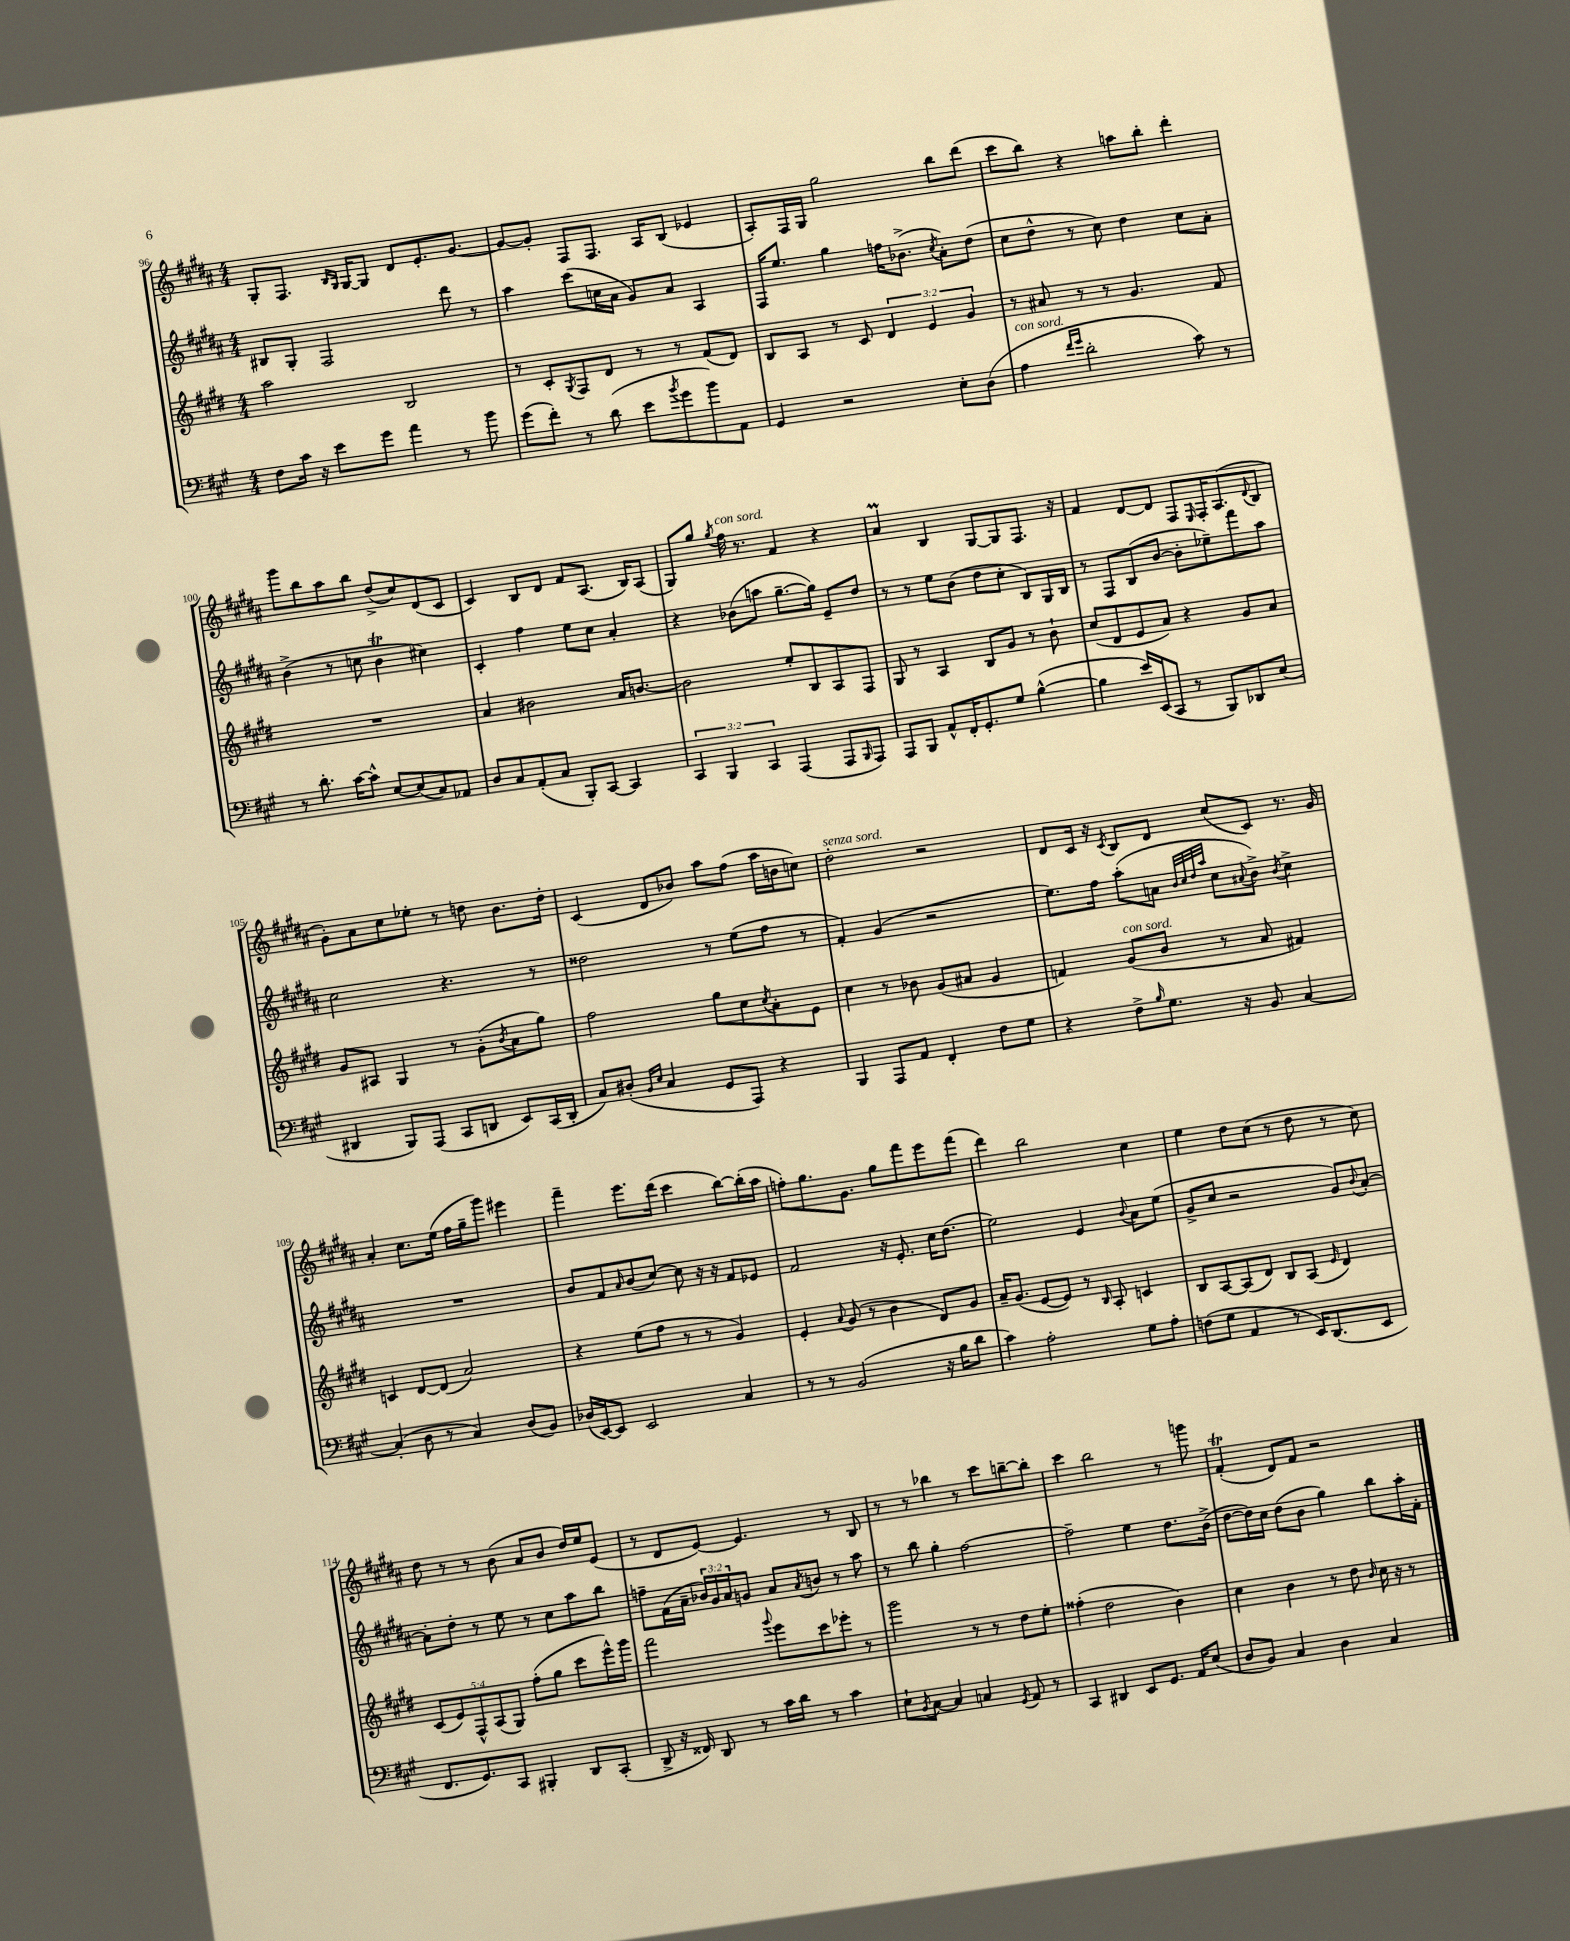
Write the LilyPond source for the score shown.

<<
\new StaffGroup <<
\new Staff = "s0" {
    \clef treble \key b \major \numericTimeSignature \time 4/4
    gis8-. fis8. \grace { b16 gis16 } gis16~ gis8 dis'8 e'8.-. gis'8.~ |
    gis'8~ gis'8-. fis8 fis8. ais16 b8( ees'4 |
    ais8-.) fis16 gis16 gis''2 b''8 dis'''8( |
    cis'''8 b''8) r4 a''8 b''8-. dis'''4-. |
    gis'''8 b''8 ais''8 b''8 dis''8->( cis''8) dis'8( cis'8 |
    cis'4) b8 dis'8 fis'8 ais8.( b16) ais8( |
    gis8) gis''8 \acciaccatura { gis''8 } fis''16^\markup { \italic "con sord." } r8. fis'4 r4 |
    ais'4\prall b4 gis8~ gis8 fis8. r16 |
    fis'4 dis'8~ dis'8 fis8 \grace { e16 } fis16-. ais8.( \appoggiatura { dis'8 } b8 |
    gis'8-.) ais'8 cis''8 ees''8-. r8 d''8 b'8. d''16-. |
    cis'4( dis'8 bes'8) ais''8 fis''8( ais''16 b'16 c''8) |
    dis''2-.^\markup { \italic "senza sord." } r2 |
    dis'8 cis'16 r16 \acciaccatura { cis'8 } b8 dis'8 cis''8( cis'8) r8. gis'16 |
    ais'4-. cis''8. e''16( fis''16 gis''16-- gis'''8) eis'''4 |
    fis'''4-- e'''8. dis'''16( cis'''4 b''8~) b''16-.( ais''16 |
    f''8-.) gis''8. gis'8. gis''8 fis'''8 e'''8 fis'''8( |
    dis'''4) b''2 cis''4 |
    e''4 dis''8 cis''8( r8 dis''8 r8 cis''8) |
    dis''8 r8 r8 b'8( ais'8 b'8 dis''16) e''16 e'8( |
    r8 dis'8 e'8~) e'4. r8 b8 |
    r8 r8 bes''4 r8 cis'''8 b''8~-- b''8-. |
    cis'''4 b''2 r8 g'''8 |
    fis'4-.\trill( dis'8) fis'8 r2 \bar "|." |
}
\new Staff = "s1" {
    \clef treble \key b \major \numericTimeSignature \time 4/4 \override Staff.TupletNumber.text = #tuplet-number::calc-fraction-text
    bis8 gis8-. fis2 dis'''8 r8 |
    ais''4 cis'''8( c''16 ais'16 gis'8) ais'8 ais4 |
    fis16 e''8. gis''4 f''16 bes'8.->( \acciaccatura { cis''8 } ais'8-.) dis''8( |
    cis''8 dis''8-^ r8 cis''8) dis''4 cis''8 ais'8-. |
    b'4->( r8 c''8 b'4\trill cis''4) |
    cis'4-. fis''4 e''8 cis''8 ais'4-. |
    r4 bes'8( a''8 gis''8.~-- gis''16) e'8-- dis''8 |
    r8 r8 e''8 b'8( dis''8 cis''8-. b8) gis16 b16 |
    r8 fis8 b8( b'8~ b'8-. ees''8--) fis'''8 ais''8 |
    cis''2 r4. r8 |
    disis''2 r8 e''8( fis''8 r8 |
    fis'4-.) gis'4( r2 |
    e''8.) fis''16 ais''8-.( a'8 \grace { b'32 cis''32 dis''32 ais''32 } cis''8 \appoggiatura { ais'8 } b'8->) \acciaccatura { b'8 } cis''4-> |
    R1 |
    b'8 fis'8 \grace { ais'16 } b'8( cis''8~) cis''8 r16 r16 fis'8 ees'8 |
    fis'2 r16 e'8.-. cis''16 dis''8.( |
    e''2) e'4 \appoggiatura { b'8 } ais'8 e''8( |
    gis'8-> cis''8 r2 gis'8) \appoggiatura { b'8 } ais'8~-. |
    ais'8-. dis''8-. r8 e''8 r8 cis''8 ais''8 b''8 |
    f''8-- fis'16( ais'16-- \tuplet 3/2 { bes'16) gis'16 ais'16 } g'8 ais'8 \acciaccatura { ais'8 } b'8 r8 ais''8 |
    r8 b''8 gis''4-. fis''2~ |
    fis''2-- e''4 dis''8. b'16->( |
    dis''8~ dis''16) cis''16 dis''8( b'8 gis''4) b''8 ais''16-. fis'16-. \bar "|." |
}
\new Staff = "s2" {
    \clef treble \key e \major \numericTimeSignature \time 4/4 \override Staff.TupletNumber.text = #tuplet-number::calc-fraction-text
    a''2 b2 |
    r8 cis'8-. \acciaccatura { gis8 } fis8 dis'8 r8 r8 fis'8( dis'8) |
    b8 a8 r8 cis'8 \tuplet 3/2 { dis'4 e'4 gis'4 } |
    r8 ais'8 r8 r8 gis'4. fis'8 |
    R1 |
    a'4 bis'2 a'16 b'8.~ |
    b'2 e''8-. b8 a8 fis8 |
    gis8 r8 a4 b8 gis'8 r8 b'8-! |
    cis''8( dis'8 e'8 a'8) r4 gis'8 a'8 |
    gis'8 ais8 gis4 r8 gis'8-.( \acciaccatura { b'8 } a'8 gis''8) |
    fis''2 gis''8 cis''8 \acciaccatura { cis''8 } a'8-. e'8 |
    cis''4 r8 bes'8 gis'8( ais'8 gis'4 |
    f'4) gis'8^\markup { \italic "con sord." }( b'8 r8 a'8 fis'4) |
    c'4 dis'8~ dis'8( a'2) |
    r4 e''8( fis''8 r8 r8 gis'4) |
    e'4-. \appoggiatura { a'8 } gis'8( r8 b'4 dis'8) gis'8 |
    a'16-- gis'8.( e'8~ e'8) r8 \grace { b16 } a8-. c'4 |
    b8 a8~ a8( dis'8) b8 a8( \grace { e'16 } dis'4) |
    \tuplet 5/4 { cis'8( e'8) fis8-^ a8( gis8) } fis''8-.( gis''8 cis'''8 e'''16-^) gis'''16 |
    fis'''2 \appoggiatura { gis'''8 } e'''8 cis'''8 ees'''8-. r8 |
    gis'''2 r8 r8 dis''8 e''8-. |
    fisis''4-.( dis''2 b'4) |
    cis''4 b'4 r8 dis''8 \grace { b'16 } cis''16 r16 r8 \bar "|." |
}
\new Staff = "s3" {
    \clef bass \key a \major \numericTimeSignature \time 4/4 \override Staff.TupletNumber.text = #tuplet-number::calc-fraction-text
    fis8 cis'16 r16 e'8 gis'8 a'4 r8 b'8 |
    gis'8( fis'8-.) r8 d'8( e'8 \acciaccatura { b'8 } gis'8 b'8) a,8 |
    gis,4 r2 e8-. d8( |
    a4^\markup { \italic "con sord." } \grace { fis'16 gis'16 } d'2-. cis'8) r8 |
    r8 d'8.-. cis'16~ cis'8-^ e8~ e8( cis8) aes,8 |
    d8 cis8 a,8-.( cis8 b,,8-.) cis,8~ cis,4 |
    \tuplet 3/2 { cis,4 b,,4 cis,4 } a,,4( a,,8 \grace { b,,16 } a,,8) |
    a,,8 b,,8 a,8-^ fis,16-. gis,8.-. gis8 b4~-^( |
    b4 e'16) e,16( cis,8 r8 b,,8) des,8 e8( |
    dis,4 b,,8) a,,8( cis,8 d,8 e,8) cis,16( d,16-. |
    cis8) dis8-.( \grace { b,16 e16 } cis4 gis,8 a,,8) r4 |
    b,,4 a,,8 a,8 fis,4-. fis8 gis8 |
    r4 fis8-> \grace { b16 } gis8. r16 b,8 cis4~ |
    cis4-.( d8 r8 cis4) d8( b,8) |
    des16( e,16~) e,8 e,2 cis4 |
    r8 r8 b,2( r16 b16 d'8 |
    cis'4) a2-. gis8 a8-. |
    f8( gis8 a,4 r8 e,16) d,8.( e,8 |
    fis,8. gis,8.) cis,8 bis,,4-. d,8 cis,8-.( |
    d,8-> r16 fisis,16) d,8 r8 cis'16 d'16 r8 cis'4 |
    e8-! \acciaccatura { b,8 } cis8~ cis4 c4 \acciaccatura { gis,8 } a,8 r8 |
    cis,4 dis,4 e,8 gis,8. a,16 e8( |
    d8 b,8) cis4 d4 cis4 \bar "|." |
}
>>
>>
\layout { \context { \Score currentBarNumber = #96 } }
